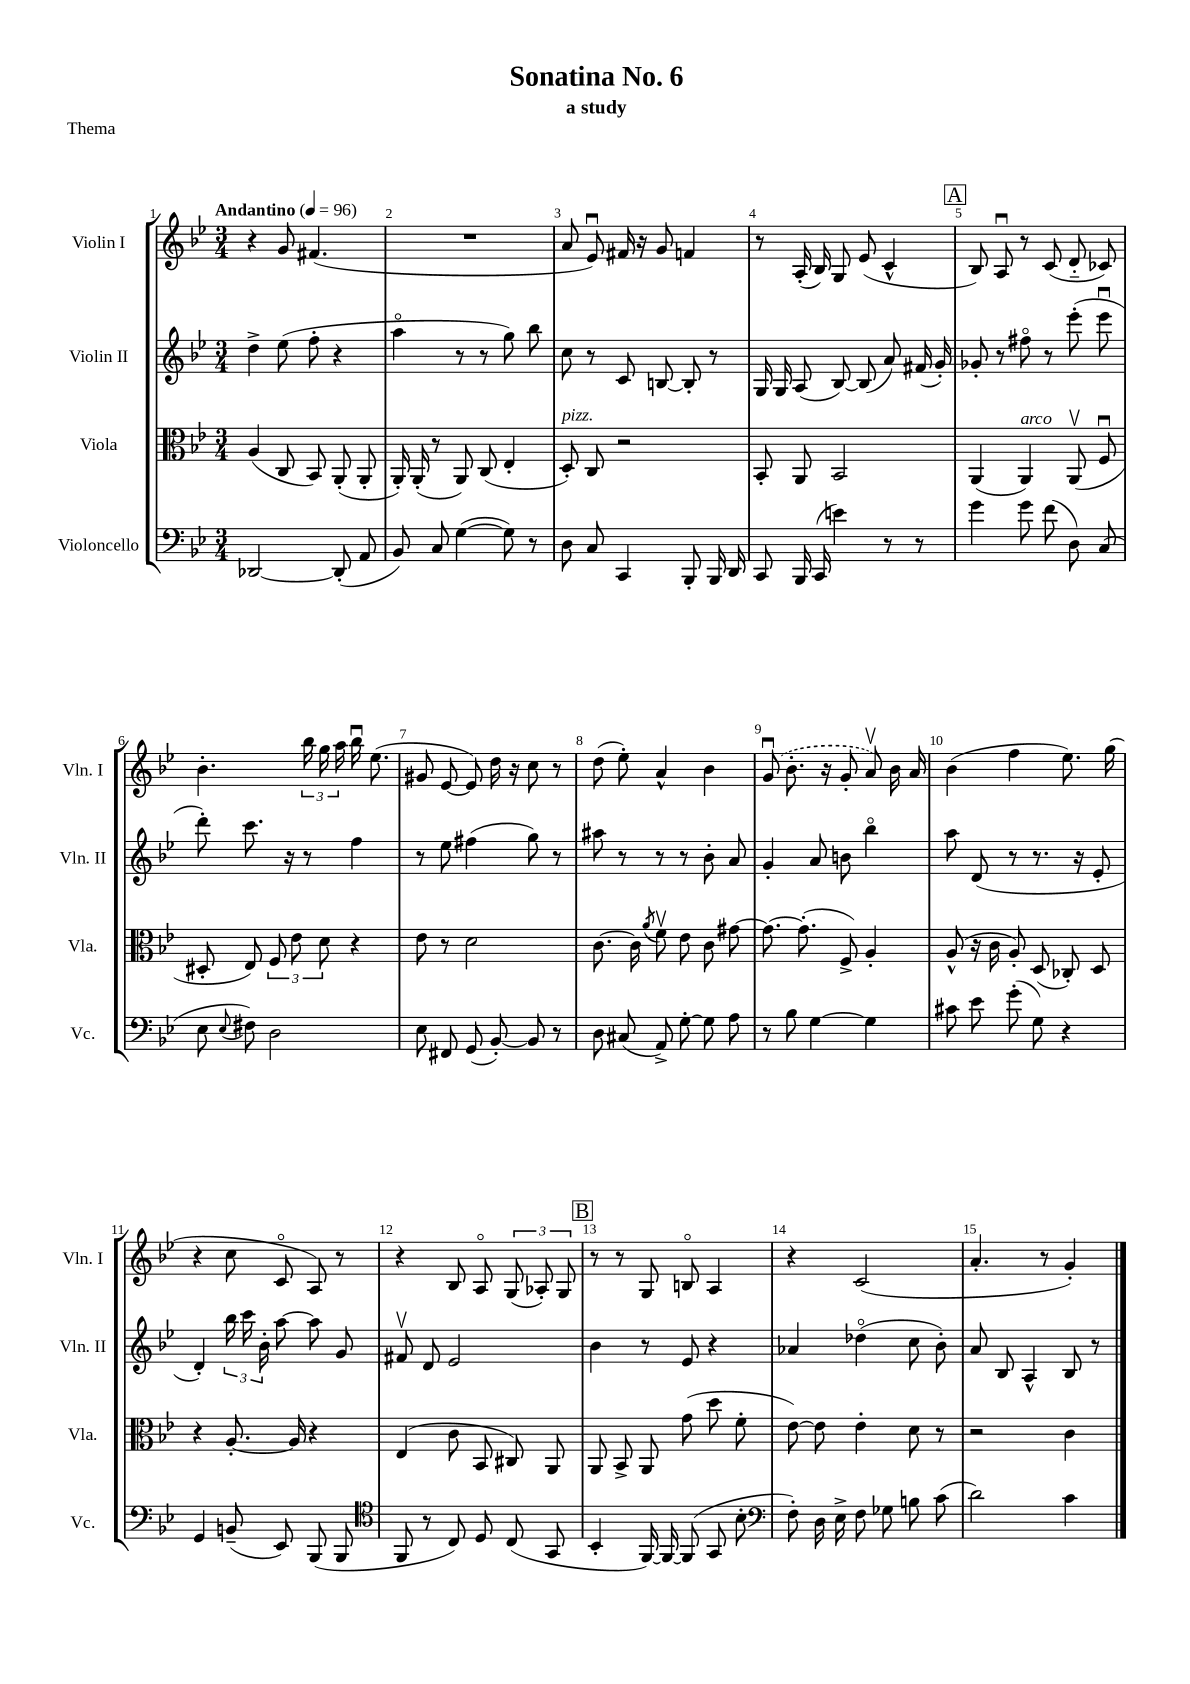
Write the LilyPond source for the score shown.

\header { title = "Sonatina No. 6" subtitle = "a study" piece = "Thema" }
<<
\new StaffGroup <<
\new Staff = "s0" \with { instrumentName = "Violin I" shortInstrumentName = "Vln. I" } {
    \clef treble \key bes \major \numericTimeSignature \time 3/4 \tempo "Andantino" 4 = 96
    \autoBeamOff r4 g'8 fis'4.( |
    R2. |
    a'8 ees'8\downbow) fis'16 r16 g'8 f'4 |
    r8 a16-.( bes16) g8 ees'8( c'4-^ |
    \mark \markup { \box "A" } bes8) a8\downbow r8 c'8( d'8-_ ces'8) |
    bes'4.-. \tuplet 3/2 { bes''16 g''16 a''16 } bes''16\downbow ees''8.( |
    gis'8 ees'8~ ees'8) d''16 r16 c''8 r8 |
    d''8( ees''8-.) a'4-^ bes'4 |
    \once \slurDashed g'8\downbow( bes'8.-. r16 g'8-. a'8\upbow) bes'16 a'16 |
    bes'4( f''4 ees''8.) g''16( |
    r4 c''8 c'8\flageolet a8) r8 |
    r4 bes8 a8\flageolet \tuplet 3/2 { g8( aes8-.) g8 } |
    \mark \markup { \box "B" } r8 r8 g8 b8\flageolet a4 |
    r4 c'2( |
    a'4.-. r8 g'4-.) \bar "|." |
}
\new Staff = "s1" \with { instrumentName = "Violin II" shortInstrumentName = "Vln. II" } {
    \clef treble \key bes \major \numericTimeSignature \time 3/4
    \autoBeamOff d''4-> ees''8( f''8-. r4 |
    a''4\flageolet r8 r8 g''8) bes''8 |
    c''8 r8 c'8 b8~ b8-. r8 |
    g16 g16 a8( bes8~) bes8( a'8) fis'16( g'16-.) |
    \mark \markup { \box "A" } ges'8-. r8 fis''8\flageolet r8 ees'''8-.( ees'''8\downbow |
    d'''8-.) c'''8. r16 r8 f''4 |
    r8 ees''8 fis''4( g''8) r8 |
    ais''8 r8 r8 r8 bes'8-. a'8 |
    g'4-. a'8 b'8 bes''4\flageolet |
    a''8 d'8( r8 r8. r16 ees'8-. |
    d'4-.) \tuplet 3/2 { bes''16 c'''16 bes'16-. } a''8~ a''8 g'8 |
    fis'8\upbow d'8 ees'2 |
    \mark \markup { \box "B" } bes'4 r8 ees'8 r4 |
    aes'4 des''4\flageolet( c''8 bes'8-.) |
    a'8 bes8 a4-^ bes8 r8 \bar "|." |
}
\new Staff = "s2" \with { instrumentName = "Viola" shortInstrumentName = "Vla." } {
    \clef alto \key bes \major \numericTimeSignature \time 3/4
    \autoBeamOff a4( c8 bes,8) a,8-.( a,8-. |
    a,16-.) a,16-.( r8 a,8) c8( ees4-. |
    d8-.^\markup { \italic "pizz." }) c8 r2 |
    bes,8-. a,8 bes,2 |
    \mark \markup { \box "A" } a,4( a,4^\markup { \italic "arco" }) a,8\upbow( f8\downbow |
    dis8-. ees8) \tuplet 3/2 { f8 ees'8 d'8 } r4 |
    ees'8 r8 d'2 |
    c'8.~ c'16 \acciaccatura { a'8 } f'8\upbow ees'8 c'8 gis'8~ |
    gis'8.~ gis'8.-.( f8->) a4-. |
    a8-^( r16 c'16 a8-.) d8( ces8-.) d8 |
    r4 a8.~-. a16 r4 |
    ees4( c'8 bes,8 cis8) a,8 |
    \mark \markup { \box "B" } a,8 bes,8-> a,8 g'8( d''8 f'8-. |
    ees'8~) ees'8 ees'4-. d'8 r8 |
    r2 c'4 \bar "|." |
}
\new Staff = "s3" \with { instrumentName = "Violoncello" shortInstrumentName = "Vc." } {
    \clef bass \key bes \major \numericTimeSignature \time 3/4
    \autoBeamOff des,2~ des,8-.( a,8 |
    bes,8) c8 g4~( g8) r8 |
    d8 c8 c,4 bes,,8-. bes,,16 d,16 |
    c,8 bes,,16 c,16( e'4) r8 r8 |
    \mark \markup { \box "A" } g'4 g'8 f'8( d8) c8( |
    ees8 \appoggiatura { ees8 } fis8) d2 |
    ees8 fis,8 g,8( bes,8~-.) bes,8 r8 |
    d8 cis8( a,8->) g8~-. g8 a8 |
    r8 bes8 g4~ g4 |
    cis'8 ees'8 g'8-.( g8) r4 |
    g,4 b,8--( ees,8) bes,,8( bes,,8 |
    \clef tenor f,8 r8 c8) d8 c8( g,8 |
    \mark \markup { \box "B" } bes,4-. f,16~) f,16~ f,8( g,8 bes8-. |
    \clef bass f8-.) d16 ees16-> f8 ges8 b8 c'8( |
    d'2) c'4 \bar "|." |
}
>>
>>
\layout { \context { \Score \override BarNumber.break-visibility = ##(#f #t #t) barNumberVisibility = #all-bar-numbers-visible } }
